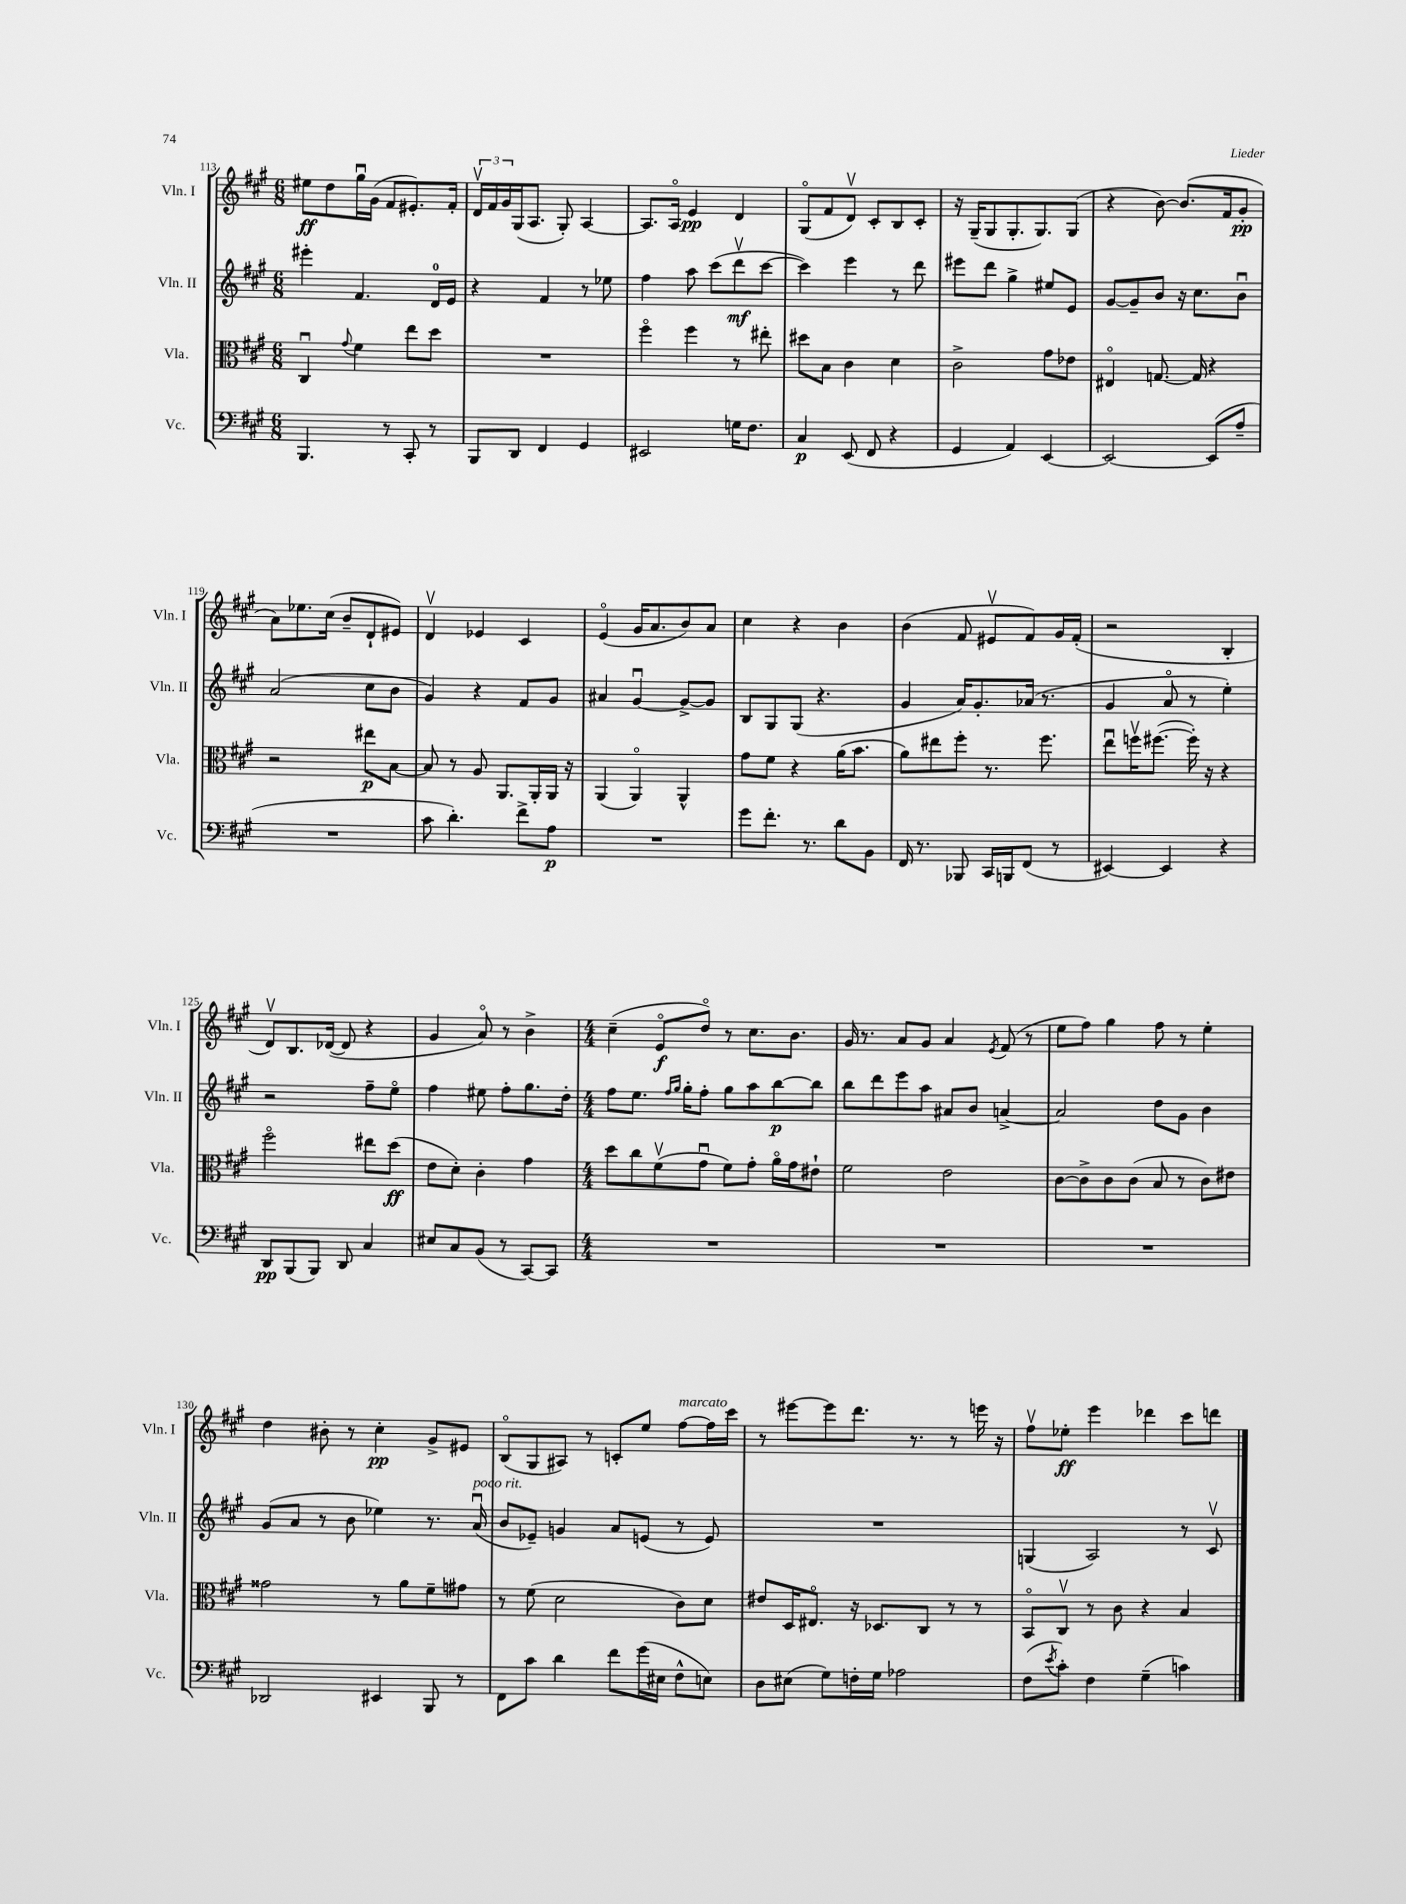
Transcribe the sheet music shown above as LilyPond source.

<<
\new StaffGroup <<
\new Staff = "s0" \with { instrumentName = "Vln. I" shortInstrumentName = "Vln. I" } {
    \clef treble \key a \major \numericTimeSignature \time 6/8
    eis''8\ff d''8 gis''16\downbow gis'16( fis'8 eis'8.-.) fis'16-. |
    \tuplet 3/2 { d'16\upbow fis'16 gis'16 } gis16( a8. gis8-.) a4~ |
    a8. a16\flageolet e'4\pp d'4 |
    gis8\flageolet( fis'8 d'8\upbow) cis'8-. b8 cis'8-. |
    r16 gis16--( gis8 gis8.-. gis8.) gis8( |
    r4 b'8~) b'8.( fis'16 gis'8-.\pp |
    a'8) ees''8. cis''16( b'8-- d'8-! eis'8) |
    d'4\upbow ees'4 cis'4 |
    e'4\flageolet( gis'16 a'8. b'8) a'8 |
    cis''4 r4 b'4 |
    b'4( fis'8 eis'8\upbow fis'8) gis'16 fis'16-.( |
    r2 b4-. |
    d'8\upbow) b8. des'16~( des'8 r4 |
    gis'4 a'8\flageolet) r8 b'4-> |
    \numericTimeSignature \time 4/4 cis''4--( e'8\flageolet\f d''8\flageolet) r8 cis''8. b'8. |
    gis'16 r8. a'8 gis'8 a'4 \acciaccatura { e'8 } fis'8( r8 |
    e''8 fis''8) gis''4 fis''8 r8 e''4-. |
    d''4 bis'8-. r8 cis''4-.\pp gis'8-> eis'8 |
    b8\flageolet( gis8 ais8) r8 c'8-. e''8 fis''8~^\markup { \italic "marcato" } fis''16 cis'''16 |
    r8 eis'''8~ eis'''8 d'''8. r8. r8 e'''16 r16 |
    fis''8\upbow ees''8-.\ff e'''4 des'''4 cis'''8 d'''8 \bar "|." |
}
\new Staff = "s1" \with { instrumentName = "Vln. II" shortInstrumentName = "Vln. II" } {
    \clef treble \key a \major \numericTimeSignature \time 6/8
    eis'''4-. fis'4. d'16-0 e'16 |
    r4 fis'4 r8 ees''8 |
    fis''4 a''8 cis'''8( d'''8\upbow\mf cis'''8~ |
    cis'''4) e'''4 r8 d'''8 |
    eis'''8 d'''8 gis''4-> eis''8 e'8 |
    gis'8~ gis'8-- b'8 r16 cis''8. b'8\downbow |
    a'2( cis''8 b'8 |
    gis'4) r4 fis'8 gis'8 |
    ais'4 gis'4~\downbow gis'8~-> gis'8 |
    b8 gis8 gis8( r4. |
    gis'4 a'16) gis'8.-. aes'16( r8. |
    gis'4 a'8\flageolet r8 e''4-.) |
    r2 fis''8-- e''8\flageolet |
    fis''4 eis''8 fis''8-. gis''8. d''16-. |
    \numericTimeSignature \time 4/4 fis''8 e''8. \grace { fis''16 gis''16 } gis''16-. fis''8-. gis''8 a''8 b''8~\p b''8 |
    b''8 d'''8 e'''8 a''8 ais'8 b'8 a'4~-> |
    a'2 d''8 gis'8 b'4 |
    gis'8( a'8 r8 b'8 ees''4) r8. a'16\downbow^\markup { \italic "poco rit." }( |
    b'8 ees'8--) g'4 a'8 e'8( r8 e'8) |
    R1 |
    g4( a2) r8 cis'8\upbow \bar "|." |
}
\new Staff = "s2" \with { instrumentName = "Vla." shortInstrumentName = "Vla." } {
    \clef alto \key a \major \numericTimeSignature \time 6/8
    cis4\downbow \appoggiatura { gis'8 } fis'4 e''8 d''8 |
    R2. |
    fis''4\flageolet fis''4 r8 eis''8-. |
    dis''8 b8 cis'4 d'4 |
    cis'2-> gis'8 ees'8 |
    eis4\flageolet g8.~ g16 r4 |
    r2 eis''8\p b8~ |
    b8 r8 a8 a,8. a,16-. a,16 r16 |
    a,4( a,4\flageolet) a,4-^ |
    gis'8 fis'8 r4 a'16( b'8. |
    a'8) eis''8 fis''8-. r8. fis''8. |
    e''8\downbow f''16\upbow fis''8.~( fis''16-.) r16 r4 |
    fis''2\flageolet eis''8 d''8\ff( |
    e'8 d'8-.) cis'4-. gis'4 |
    \numericTimeSignature \time 4/4 d''8 cis''8 fis'8\upbow( gis'8\downbow fis'8) gis'8-. a'16\flageolet gis'16 eis'8-! |
    fis'2 e'2 |
    cis'8~ cis'8-> cis'8 cis'8( b8 r8 cis'8) eis'8 |
    gisis'2 r8 a'8 fis'8-- gis'8 |
    r8 fis'8( d'2 cis'8) d'8 |
    eis'8 d16 eis8.\flageolet r16 des8. cis8 r8 r8 |
    b,8\flageolet cis8\upbow r8 cis'8 r4 b4 \bar "|." |
}
\new Staff = "s3" \with { instrumentName = "Vc." shortInstrumentName = "Vc." } {
    \clef bass \key a \major \numericTimeSignature \time 6/8
    b,,4. r8 cis,8-. r8 |
    b,,8 d,8 fis,4 gis,4 |
    eis,2 g16 fis8. |
    cis4\p e,8( fis,8 r4 |
    gis,4 a,4) e,4~ |
    e,2~ e,8( a8-- |
    R2. |
    cis'8 d'4.-.) fis'8-> a8\p |
    R2. |
    gis'8 fis'8.-. r8. d'8 b,8 |
    fis,16 r8. bes,,8 cis,16 b,,16 fis,8( r8 |
    eis,4~) eis,4 r4 |
    d,8\pp b,,8( b,,8) d,8 cis4 |
    eis8 cis8 b,8( r8 cis,8~) cis,8 |
    \numericTimeSignature \time 4/4 R1 |
    R1 |
    R1 |
    des,2 eis,4 b,,8 r8 |
    fis,8 cis'8 d'4 fis'8 gis'16( eis16 fis8-^ e8) |
    d8 eis8( gis8) f16-. gis16 aes2 |
    fis8( \acciaccatura { e'8 } cis'8-.) fis4 gis4--( c'4) \bar "|." |
}
>>
>>
\layout { \context { \Score currentBarNumber = #113 } }
